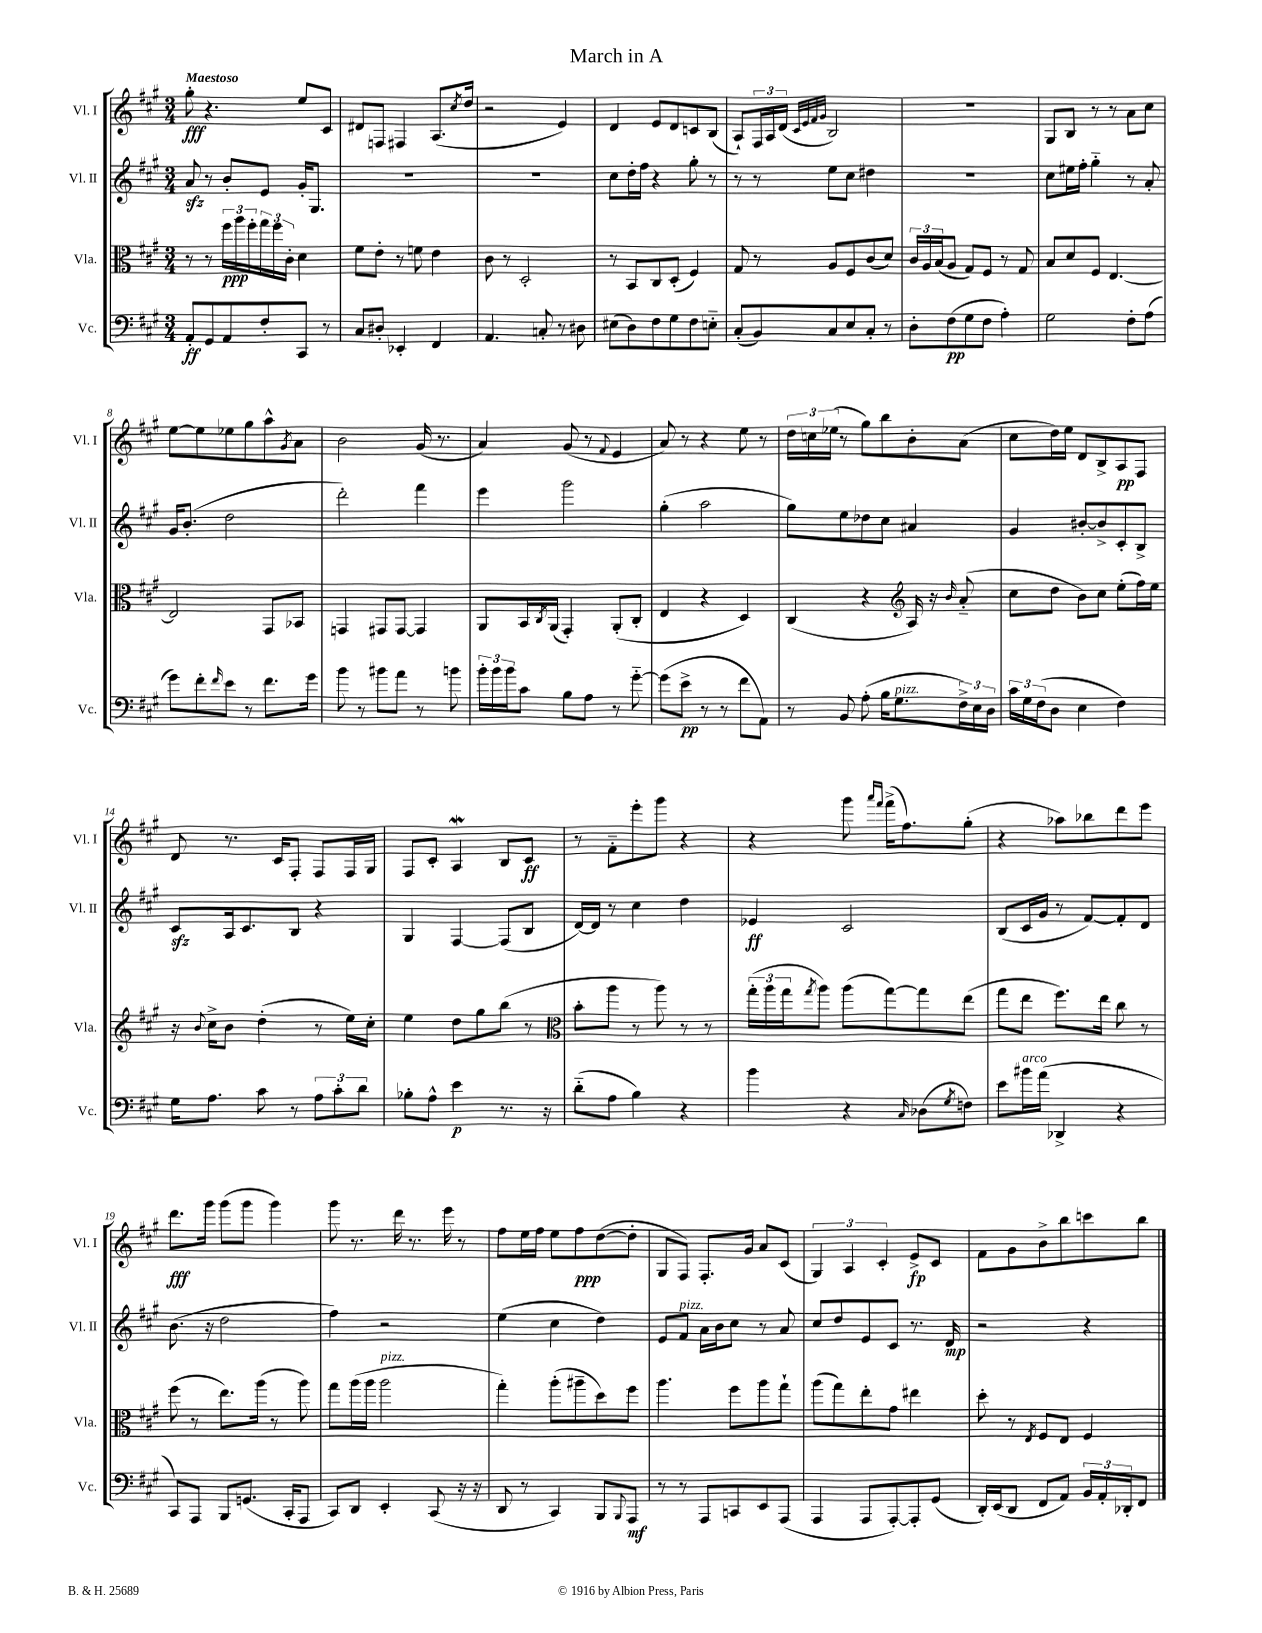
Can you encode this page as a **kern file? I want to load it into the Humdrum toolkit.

**kern	**kern	**kern	**kern
*staff4	*staff3	*staff2	*staff1
*clefF4	*clefC3	*clefG2	*clefG2
*k[f#c#g#]	*k[f#c#g#]	*k[f#c#g#]	*k[f#c#g#]
*M3/4	*M3/4	*M3/4	*M3/4
8AA'	8r	8a	8gg#'
8GG#	8r	8r	4.r
8AA	24ff#	8b'	.
.	24aa	.	.
.	24ff#'	.	.
8F#'	24gg#	8e	.
.	24ff#	.	.
.	24c#'	.	.
8CC#	4d	16g#'	8ee
.	.	8.G#	.
8r	.	.	8c#
=	=	=	=
8C#	8f#	2.r	8d#
8D#'	8e'	.	8F
4EE-'	8r	.	4F#
.	8f	.	.
4FF#	4e	.	(8.A
.	.	.	8qcc#
.	.	.	16dd
=	=	=	=
4.AA	8c#	2.r	2r
.	8r	.	.
.	2D'	.	.
8C'	.	.	.
8r	.	.	4e)
8D#	.	.	.
=	=	=	=
(8E#	8r	8cc#	4d
8D)	8BB	16dd'	.
.	.	16ff#	.
8F#	8C#	4r	8e
8G#	(8D'	.	8d
8F#	4F#)	8gg#'	8c
8E'~	.	8r	(8B
=	=	=	=
(8C#'	8G#	8r	8A`)
8BB)	8r	8r	24F#
.	.	.	24A
.	.	.	(24d
.	.	.	32qqc#
.	.	.	32qqe
.	.	.	32qqf#
.	.	.	32qqg#
8C#	8A	8ee	2B)
8E	8F#	8cc#	.
8C#'	(8c#	4dd#	.
8r	8d)	.	.
=	=	=	=
8D'	24c#	2.r	2.r
.	24A	.	.
.	(24B	.	.
(8F#	8A	.	.
8G#	8G#)	.	.
8F#	8F#	.	.
4A')	8r	.	.
.	8G#	.	.
=	=	=	=
2G#	8B	8cc#	8G#
.	8d	16ee#	8B
.	.	16ff#'	.
.	8F#	4gg#'~	8r
.	[4.E	.	8r
8F#'	.	8r	8a
(8A	.	8a'	8cc#
=	=	=	=
8g#)	2E]	16g#	[8ee
.	.	(8.b'	.
8f#'	.	.	8ee]
16qqf#	.	.	.
8e	.	2dd	8ee-
8r	.	.	8gg#
8.f#	8GG#	.	8aa^^
.	.	.	8qg#
.	8BB-	.	8a
16g#	.	.	.
=	=	=	=
8b	4GG	2ddd')	2b
8r	.	.	.
8b#	8GG#	.	.
8a	[8GG#	.	.
8r	4GG#]	4fff#	(16g#
.	.	.	8.r
8b	.	.	.
=	=	=	=
24b'	8AA	4eee	4a)
24b	.	.	.
24b	.	.	.
8c#	16BB	.	.
.	8qC#	.	.
.	(16AA	.	.
8B	4GG#')	2ggg#	(8g#
8A	.	.	8r
.	.	.	8qqf#
8r	(8AA'	.	4e
[8g#'~	8C#'	.	.
=	=	=	=
(8g#]	4E	(4gg#'	8a)
8e^	.	.	8r
8r	4r	2aa	4r
8r	.	.	.
8f#	4D)	.	8ee
8AA)	.	.	8r
=	=	=	=
8r	(4C#	8gg#)	24dd
.	.	.	24cc
.	.	.	(24ee-
8BB	.	8ee	8r
(8A'	4r	8dd-	8gg#)
16B	.	8cc#	8bb
8.G#	.	.	.
*	*clefG2	*	*
.	16A)	4a#	8b'
.	16r	.	.
.	16qqb	.	.
24F#^)	(8a'~	.	(8a
24E	.	.	.
24D	.	.	.
=	=	=	=
24c#	8cc#	4g#	8cc#
24G#	.	.	.
(24F#	.	.	.
8D	8dd	.	16dd)
.	.	.	16ee
4E	8b)	[8b#'	8d
.	8cc#	8b#^]	8B^
4F#)	(8ee'	8c#'	8A
.	16ff#)	8B^	8F#
.	16ee	.	.
=	=	=	=
16G#	16r	8c#	8d
.	8qqb	.	.
8.A	16cc#^	.	.
.	8b	16A	8.r
.	.	8.c#	.
8c#	(4dd'	.	.
.	.	.	16c#
8r	.	8B	8F#'
12A	8r	4r	8F#
12c#'	.	.	.
.	16ee)	.	16F#
12d	.	.	.
.	16cc#'	.	16G#
=	=	=	=
8B-'	4ee	4G#	8F#
8A^^	.	.	8c#'
4e	8dd	[4F#	4A
.	8gg#	.	.
8.r	(8bb	(8F#]	8B
.	8r	8B	8c#
16r	.	.	.
=	=	=	=
*	*clefC3	*	*
(8d'~	8b'	[16d)	8r
.	.	16d]	.
8A	8aa	8r	8f#'~
4B)	8r	4cc#	8eee'
.	8aa)	.	8ggg#
4r	8r	4dd	4r
.	8r	.	.
=	=	=	=
4b	(24gg#'	4e-	4r
.	24aa	.	.
.	24gg#	.	.
.	8qgg#	.	.
.	8aa)	.	.
4r	(8aa	2c#	8ggg#
.	.	.	16qqaaa
.	.	.	16qqfff#
.	[8gg#)	.	(16fff#^
.	.	.	8.ff#)
16qqC#	.	.	.
(8D-	8gg#]	.	.
8qG#	.	.	.
8F)	(8ee	.	(8gg#'
=	=	=	=
8e	8gg#	(8B	4r
16b#	8ee	16c#	.
(16a	.	16g#	.
4DD-^	8.ff#)	8r	8aa-)
.	.	[8f#)	8bb-
.	16ee	.	.
4r	8cc#	8f#']	8ddd
.	8r	8d	8eee
=	=	=	=
8CC#)	(8ff#	(8.b	8.ddd
8AAA	8r	.	.
.	.	16r	16ggg#
8BBB	8.ee)	2dd	(8ggg#
(8.GG	.	.	8ggg#
.	(16aa	.	.
.	8r	.	4ggg#)
16CC#'	.	.	.
8AAA	8aa)	.	.
=	=	=	=
8CC#)	8gg#	4ff#)	8ggg#
8DD	(16aa	.	8.r
.	16aa	.	.
4EE'	2aa	2r	.
.	.	.	16ddd
.	.	.	8.r
(8CC#	.	.	.
.	.	.	16eee
16r	.	.	8r
16r	.	.	.
=	=	=	=
8DD	4gg#')	(4ee	8ff#
8r	.	.	16ee
.	.	.	16ff#
4CC#)	(8aa'	4cc#	8ee
.	8aa#~	.	8ff#
8BBB	8dd)	4dd)	([8dd
8qqBBB	.	.	.
8AAA	8ff#	.	8dd']
=	=	=	=
8r	4.aa	8e	8G#
8r	.	8f#	8F#)
8AAA	.	16a	8.F#'
.	.	16b	.
8CC	8ff#	8cc#	.
.	.	.	16g#
8EE	8aa	8r	8a
(8AAA	8gg#`	8a	(8c#
=	=	=	=
4AAA	(8aa	8cc#	6G#)
.	8gg#)	8dd	.
.	.	.	6A
8AAA	8ee'	8e	.
.	.	.	6c#'
[8AAA')	8g#	8c#	.
8AAA']	4ee#	8.r	8e^
(8GG#	.	.	8c#
.	.	16d	.
=	=	=	=
16DD')	8dd'	2r	8f#
(16EE	.	.	.
8DD	8r	.	8g#
.	8qE	.	.
8FF#	8F#	.	8b^
8AA)	8E	.	8bb
24BB	4F#	4r	8ccc
24AA'	.	.	.
24DD-'	.	.	.
8FF#	.	.	8bb
==	==	==	==
*-	*-	*-	*-
